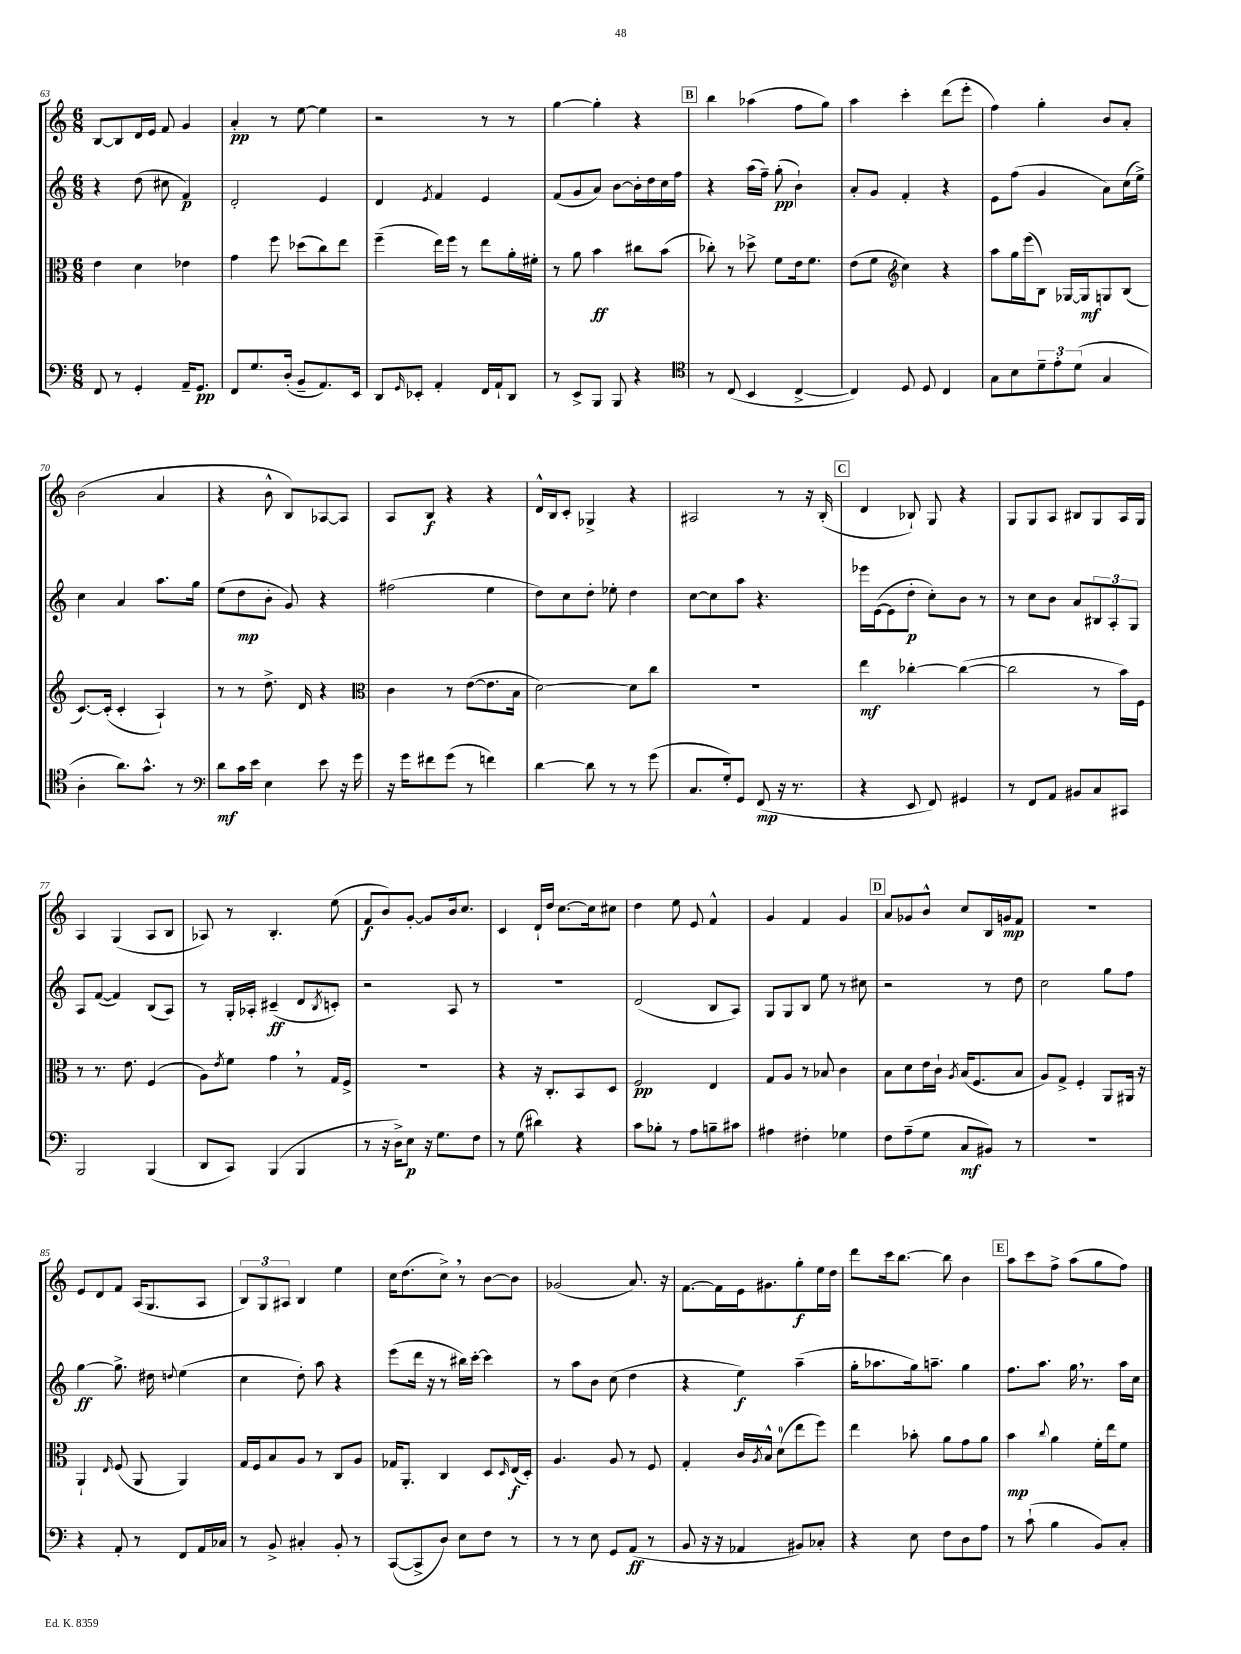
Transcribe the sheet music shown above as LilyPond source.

<<
\new StaffGroup <<
\new Staff = "s0" {
    \clef treble \key c \major \numericTimeSignature \time 6/8
    b8~ b8 d'16 e'16 f'8 g'4 |
    a'4-.\pp r8 e''8~ e''4 |
    r2 r8 r8 |
    g''4~ g''4-. r4 |
    \mark \markup { \box "B" } b''4 aes''4( f''8 g''8) |
    a''4 c'''4-. d'''8( e'''8-. |
    f''4) g''4-. b'8 a'8-. |
    b'2( a'4 |
    r4 b'8-^ b8) aes8~ aes8 |
    a8 b8\f r4 r4 |
    d'16-^ b16 c'8-. ges4-> r4 |
    ais2 r8 r16 b16-.( |
    \mark \markup { \box "C" } d'4 bes8-!) g8 r4 |
    g8 g8 a8 bis8 g8 a16 g16 |
    a4 g4( a8 b8 |
    aes8) r8 b4.-. e''8( |
    f'8\f b'8) g'8~-. g'8 b'16 c''8. |
    c'4 d'16-! d''16 c''8.~ c''16 cis''8 |
    d''4 e''8 e'8 f'4-^ |
    g'4 f'4 g'4 |
    \mark \markup { \box "D" } a'8 ges'8 b'8-^ c''8 b16 g'16\mp f'8 |
    R2. |
    e'8 d'8 f'8 a16( g8. a8 |
    \tuplet 3/2 { b8) g8 ais8 } b4 e''4 |
    c''16 d''8.( c''8->) \breathe r8 b'8~ b'8 |
    ges'2( a'8.) r16 |
    f'8.~ f'16 e'16 gis'8. g''8-.\f e''16 d''16 |
    d'''8 c'''16 b''8.~ b''8 b'4 |
    \mark \markup { \box "E" } a''8 c'''8 f''8-> a''8( g''8 f''8) \bar "|." |
}
\new Staff = "s1" {
    \clef treble \key c \major \numericTimeSignature \time 6/8
    r4 d''8( cis''8 f'4\p) |
    d'2-. e'4 |
    d'4 \acciaccatura { e'8 } f'4 e'4 |
    f'8( g'8 a'8) b'8~ b'16-. d''16 c''16 f''16 |
    \mark \markup { \box "B" } r4 a''16( f''16--) g''8-.\pp( b'4-!) |
    a'8-. g'8 f'4-. r4 |
    e'8 f''8( g'4 a'8) c''16( e''16->) |
    c''4 a'4 a''8. g''16 |
    e''8( d''8\mp b'8-. g'8) r4 |
    fis''2( e''4 |
    d''8) c''8 d''8-. ees''8-. d''4 |
    c''8~ c''8 a''8 r4. |
    \mark \markup { \box "C" } ees'''16 e'16~( e'8 d''8-.\p c''8-.) b'8 r8 |
    r8 c''8 b'8 a'8 \tuplet 3/2 { bis8 a8-. g8 } |
    a8 f'8~( f'4) b8( a8) |
    r8 g16-. aes16-. cis'4--\ff( d'8 \acciaccatura { b8 } c'8-.) |
    r2 a8 r8 |
    R2. |
    d'2( b8 a8) |
    g8 g8 b8 e''8 r8 cis''8 |
    \mark \markup { \box "D" } r2 r8 d''8 |
    c''2 g''8 f''8 |
    g''4~\ff g''8.-> dis''16 \appoggiatura { d''8 } e''4( |
    c''4 d''8-.) a''8 r4 |
    e'''8( d'''16 r16 r8 bis''16) c'''16~-. c'''4 |
    r8 a''8 b'8 c''8( d''4 |
    r4 e''4\f) a''4--( |
    g''16-. aes''8. g''16) a''8.-- g''4 |
    \mark \markup { \box "E" } f''8. a''8. g''16 \breathe r8. a''16 c''16 \bar "|." |
}
\new Staff = "s2" {
    \clef alto \key c \major \numericTimeSignature \time 6/8
    e'4 d'4 ees'4 |
    g'4 f''8 des''8( c''8) e''8 |
    f''4--( e''16) f''16 r8 e''8 a'16-. fis'16-. |
    r8 a'8 b'4\ff cis''8 b'8( |
    \mark \markup { \box "B" } ces''8-.) r8 des''8-> f'8 e'16 f'8. |
    e'8( f'8 \clef treble c''4) r4 |
    a''8 g''16 e'''16( b8) ges16~ ges16\mf g8 b8( |
    c'8.~) c'16-.( c'4-. a4-!) |
    r8 r8 d''8.-> d'16 r4 |
    \clef alto c'4 r8 e'8~( e'8. b16 |
    d'2~) d'8 c''8 |
    R2. |
    \mark \markup { \box "C" } e''4\mf ces''4~-. ces''4~( |
    ces''2 r8 b'16) f16 |
    r8 r8. e'8. f4( |
    a8) \acciaccatura { e'8 } f'8 g'4 \breathe r8 g16 f16-> |
    R2. |
    r4 r16 c8.-. b,8 d8 |
    f2\pp e4 |
    g8 a8 r8 bes8 c'4 |
    \mark \markup { \box "D" } b8 d'8 e'16 c'16-! \acciaccatura { a8 } b16( f8. b8 |
    a8) g8-> f4-. a,8 ais,16 r16 |
    a,4-! \grace { e16 } f8( a,8 a,4) |
    g16 f16 b8 a8 r8 c8 a8 |
    ges16 a,8.-. c4 d8 \grace { d16 } e16\f( d16-.) |
    a4. a8 r8 f8 |
    g4-. c'16 \acciaccatura { a8 } b16-^ d'8-0( e''8 f''8) |
    e''4 bes'8-. a'8 g'8 a'8 |
    \mark \markup { \box "E" } b'4\mp \appoggiatura { c''8 } a'4 f'16-. e''16 f'8 \bar "|." |
}
\new Staff = "s3" {
    \clef bass \key c \major \numericTimeSignature \time 6/8
    f,8 r8 g,4-. a,16-- g,8.\pp |
    f,8 g8. d16-.( b,8-- a,8.) e,16 |
    d,8 \grace { g,16 } ees,8-. a,4-. f,16 a,16-! d,8 |
    r8 e,8-> b,,8 b,,8 r4 |
    \mark \markup { \box "B" } \clef tenor r8 c8( b,4 c4~-> |
    c4) d8 d8 c4 |
    g8 b8 \tuplet 3/2 { d'8-- e'8-. d'8( } g4 |
    a4-. a'8.) g'8.-^ r8 |
    \clef bass d'8\mf c'16 e'16 e4 e'8 r16 g'16 |
    r16 g'16 fis'8 g'8( r8 f'4) |
    d'4~ d'8 r8 r8 g'8( |
    c8. g16-.) g,8 f,8\mp( r16 r8. |
    \mark \markup { \box "C" } r4 e,8 f,8) gis,4 |
    r8 f,8 a,8 bis,8 c8 cis,8 |
    b,,2 b,,4( |
    d,8 c,8) b,,4( b,,4 |
    r8 r16 d16->) e8\p r16 g8. f8 |
    r8 g8( dis'4) r4 |
    c'8 bes8-. r8 a8 b8-- cis'8 |
    ais4 fis4-. ges4 |
    \mark \markup { \box "D" } f8 a8--( g8 c8\mf bis,8) r8 |
    R2. |
    r4 a,8-. r8 f,8 a,16 ces16 |
    r8 b,8-> cis4-. b,8-. r8 |
    c,8~( c,8-> d8) e8 f8 r8 |
    r8 r8 e8 g,8 a,8\ff( r8 |
    b,8 r16 r16 aes,4 bis,8) ces8-. |
    r4 e8 f8 d8 a8 |
    \mark \markup { \box "E" } r8 c'8-!( b4 b,8) c8-. \bar "|." |
}
>>
>>
\layout { \context { \Score currentBarNumber = #63 } }
